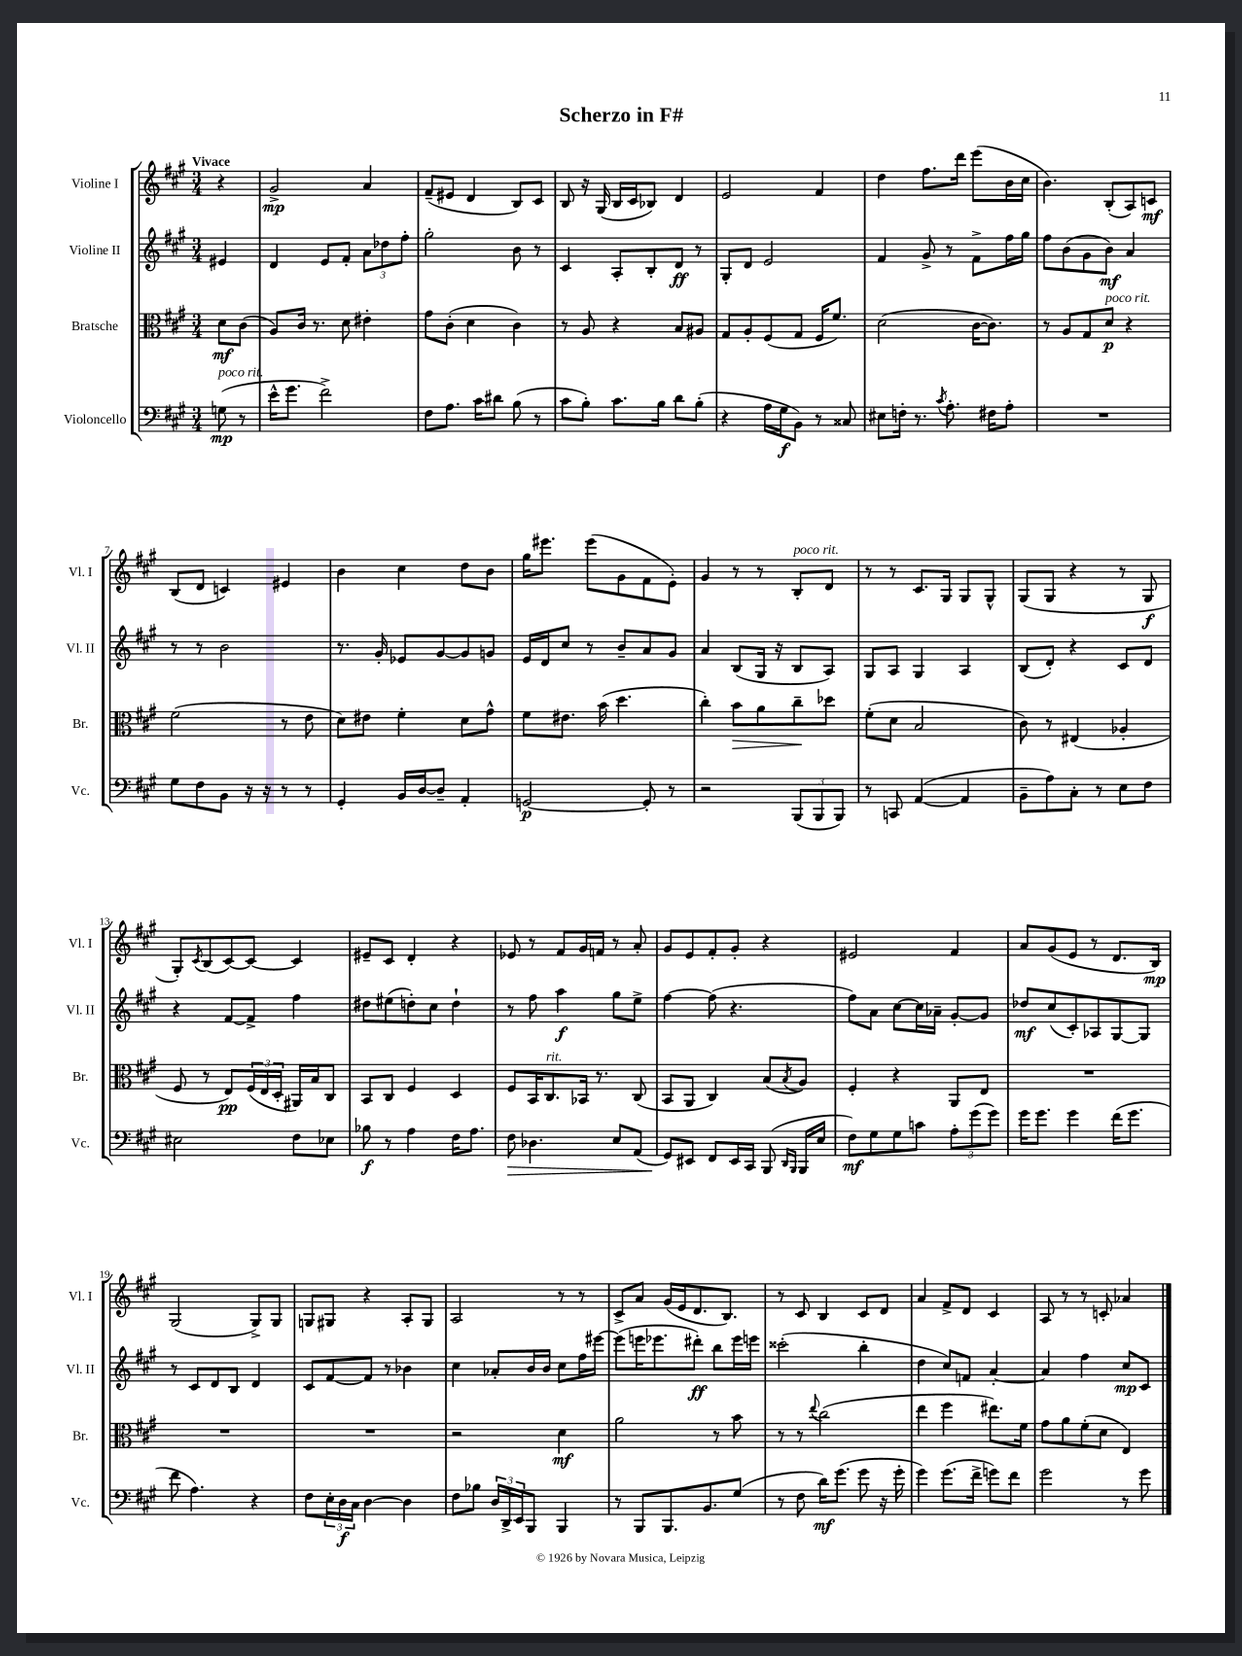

**kern	**kern	**kern	**kern
*staff4	*staff3	*staff2	*staff1
*clefF4	*clefC3	*clefG2	*clefG2
*k[f#c#g#]	*k[f#c#g#]	*k[f#c#g#]	*k[f#c#g#]
*M3/4	*M3/4	*M3/4	*M3/4
(8G\	8d\L	4e#/	4r
8r	(8c#\J	.	.
=	=	=	=
16e^^\LK	8A/L)	4d/	2g#^/
8.g#\J	.	.	.
.	16c#/Jk	.	.
.	8.r	.	.
2f#^\)	.	8e/L	.
.	8d\	8f#'/J	.
.	4e#'\	12a\L	4a/
.	.	12dd-\	.
.	.	12ff#'\J	.
=	=	=	=
8F#\L	8g#\L	2gg#'\	(8f#~/L
8.A\J	(8c#'\J	.	8e#/J
.	4d\	.	4d/
16c#\LK	.	.	.
8d#\J	.	.	.
(8B\	4c#\)	8b\	8B/L)
8r	.	8r	8c#/J
=	=	=	=
8c#\L	8r	4c#/	8B/
8B'\J)	8A/	.	16r
.	.	.	(16G#/
8.c#\L	4r	8A'/L	16B/LL
.	.	.	16c#/J
.	.	8B'/	8B-/J)
16B\Jk	.	.	.
8d\L	8B/L	8d/J	4d/
(8B'\J	8A#/J	8r	.
=	=	=	=
4r	8G#/L	8G#'/L	2e/
.	8A'/	8d/J	.
16A\LL	(8F#/	2e/	.
16G#\J	.	.	.
8BB\J)	8G#/J	.	.
8r	16F#/LK	.	4f#/
.	8.f#/J)	.	.
8C##/	.	.	.
=	=	=	=
8E#\L	(2d\	4f#/	4dd\
16F'\Jk	.	.	.
8.r	.	.	.
.	.	8g#^/	8.ff#\L
8qc#/	.	.	.
8.A'\	.	8r	.
.	.	.	16ddd\Jk
.	[16c#\LK	8f#^\L	(8eee\L
16F#\LK	8.c#\]J)	.	.
8A'\J	.	16ff#\L	16b\L
.	.	16gg#\JJ	16cc#\JJ
=	=	=	=
2.r	8r	8ff#\L	4.b\)
.	8A/L	(8b\	.
.	8G#/	8g#\	.
.	8d/J	8b\J)	(8B'/L
.	4r	4a/	8A/)
.	.	.	8c/J
=	=	=	=
8G#\L	(2f#\	8r	(8B/L
8F#\	.	8r	8d/J
8BB\J	.	2b\	4c/)
16r	.	.	.
16r	.	.	.
8r	8r	.	4e#/
8r	8e\	.	.
=	=	=	=
4GG#'/	8d\L)	8.r	4b\
.	8e#\J	.	.
.	.	16g#'/	.
16BB/LL	4f#'\	8e-/L	4cc#\
[16D/J	.	.	.
8D~/]J	.	[8g#/	.
4AA'/	8d\L	8g#/]	8dd\L
.	8g#^^\J	8g/J	8b\J
=	=	=	=
[2GG/	8f#\L	16e/LL	16gg#\LK
.	.	16d/J	8.eee#\J
.	8.e#\J	8cc#/J	.
.	.	8r	(8eee#\L
.	(16b\	.	.
.	4.dd\	8b~/L	8g#\
8GG'/]	.	8a/	8f#\
8r	.	8g#/J	8e'\J)
=	=	=	=
2r	4cc#'\)	4a/	4g#/
.	8b\L	(8B/L	8r
.	8a\	16G#/Jk	8r
.	.	16r	.
(12BBB/L	8cc#~\	8B/L	8B'/L
12BBB/	.	.	.
.	8dd-\J	8A/J)	8d/J
12BBB/J)	.	.	.
=	=	=	=
8r	(8f#'\L	8G#/L	8r
8CC/	8d\J	8A/J	8r
([4AA/	2B/	4G#/	8.c#/L
.	.	.	16G#/Jk
4AA/]	.	4A/	8G#/L
.	.	.	8G#^^/J
=	=	=	=
8BB~\L	8c#\)	(8B/L	(8G#/L
8A\)	8r	8d'/J)	8G#/J
8C#'\J	(4E#/	4r	4r
8r	.	.	.
8E\L	4A-'/	8c#/L	8r
8F#\J	.	8d/J	8G#/
=	=	=	=
2E#\	8F#/	4r	8G#'/L)
.	.	.	8qc#/
.	8r	.	(8B/
.	8E/L)	[8f#/L	[8c#/)
.	(24F#/L	8f#^/]J	8c#/_J
.	24E/	.	.
.	24D'/JJ	.	.
8F#\L	16AA#/LL)	4ff#\	4c#/]
.	16B/J	.	.
8E-\J	8C#/J	.	.
=	=	=	=
8B-\	8BB/L	8dd#\L	8e#~/L
8r	8C#/J	(8ee#\	8c#/J
4A\	4F#/	8dd'\)	4d'/
.	.	8cc#\J	.
16F#\LK	4D/	4dd`\	4r
8.A\J	.	.	.
=	=	=	=
8F#\	8F#/L	8r	8e-/
4.D-\	16BB/K	8ff#\	8r
.	8.C#/	.	.
.	.	4aa\	8f#/L
.	16BB-/Jk	.	16g#/L
.	8.r	.	16f/JJ
8E/L	.	8gg#\L	8r
(8AA/J	(8C#/	8ee^\J	8a'/
=	=	=	=
8GG#/L)	8BB/L	[4ff#\	8g#/L
8EE#/J	8AA/J	.	8e/
8FF#/L	4C#/)	(8ff#\]	8f#'/
16EE#/L	.	4.r	8g#'/J
16CC#/JJ	.	.	.
(8BBB/	(8B/L	.	4r
16qqDD/LL	.	.	.
16qqBBB/JJ	8qB/	.	.
16BBB/LL	8A/J)	.	.
16E/JJ	.	.	.
=	=	=	=
8F#\L)	4F#'/	8ff#\L)	2e#/
8G#\	.	8a\J	.
8G#\	4r	[8cc#\L	.
8c\J	.	16cc#\]L	.
.	.	16a-~\JJ	.
12A'\L	8AA/L	[8g#'/L	4f#/
(12g#\	.	.	.
.	8E/J	8g#/]J	.
12g#\J)	.	.	.
=	=	=	=
16g#\LK	2.r	8dd-/L	8a/L
8.g#\J	.	.	.
.	.	(8cc#/	(8g#/
4g#\	.	8c#'/)	8e/J
.	.	8A-/	8r
(16f#\LK	.	[8G#/	8.d/L
8.g#\J	.	.	.
.	.	8G#/]J	.
.	.	.	16B/Jk)
=	=	=	=
8f#\	2.r	8r	(2G#/
4.A\)	.	8c#/L	.
.	.	8d/	.
.	.	8B/J	.
4r	.	4d/	8G#^/L)
.	.	.	8G#/J
=	=	=	=
8F#\L	2.r	8c#/L	8G/L
24E'\L	.	[8f#/	8G#/J
24D\	.	.	.
24C#\JJ	.	.	.
[4D\	.	8f#/]J	4r
.	.	8r	.
4D\]	.	4b-\	8A'/L
.	.	.	8G#/J
=	=	=	=
8F#\L	2r	4cc#\	2A/
8B-\J	.	.	.
24D/LL	.	8a-'/L	.
24DD^/	.	.	.
24EE/J	.	.	.
8BBB/J	.	16b/L	.
.	.	16b/JJ	.
4BBB/	4d\	8cc#\L	8r
.	.	16ff#\L	8r
.	.	[16eee#\JJ	.
=	=	=	=
8r	2a\	(8eee#\]L	8c#^/L
8BBB/L	.	16eee\K	8a/J
.	.	8.eee-\	.
8.BBB/	.	.	(16g#/LL
.	.	.	16e/J
.	.	8ddd#'\J)	8.d/
8.BB/	.	.	.
.	8r	8bb\L	.
.	.	.	8.B/J)
(8G#/J	8b\	16eee-\L	.
.	.	16eee\JJ	.
=	=	=	=
8r	8r	(2ccc##'\	8r
8F#\	8r	.	8c#/
.	8qqee/	.	.
16d\LK)	(2cc#\	.	4B/
(8.g#\J	.	.	.
8g#\	.	4bb'\	8c#/L
16r	.	.	8d/J
16g#'\	.	.	.
=	=	=	=
4g#\)	4ee\	4dd\	4a/
(8.g#\L	4ff#\	8cc#/L)	8f#^/L
.	.	8f/J	8d/J
16f#^\Jk	.	.	.
8g\L)	8.ee#\L)	[4a'/	4c#/
8f#\J	.	.	.
.	16f#\Jk	.	.
=	=	=	=
2g#\	8g#\L	4a/]	8A/
.	8a\	.	8r
.	(8f#'\	4ff#\	8r
.	8d\J	.	8c'/
8r	4E/)	8cc#/L	4a-/
8g#\	.	8c#/J	.
==	==	==	==
*-	*-	*-	*-
